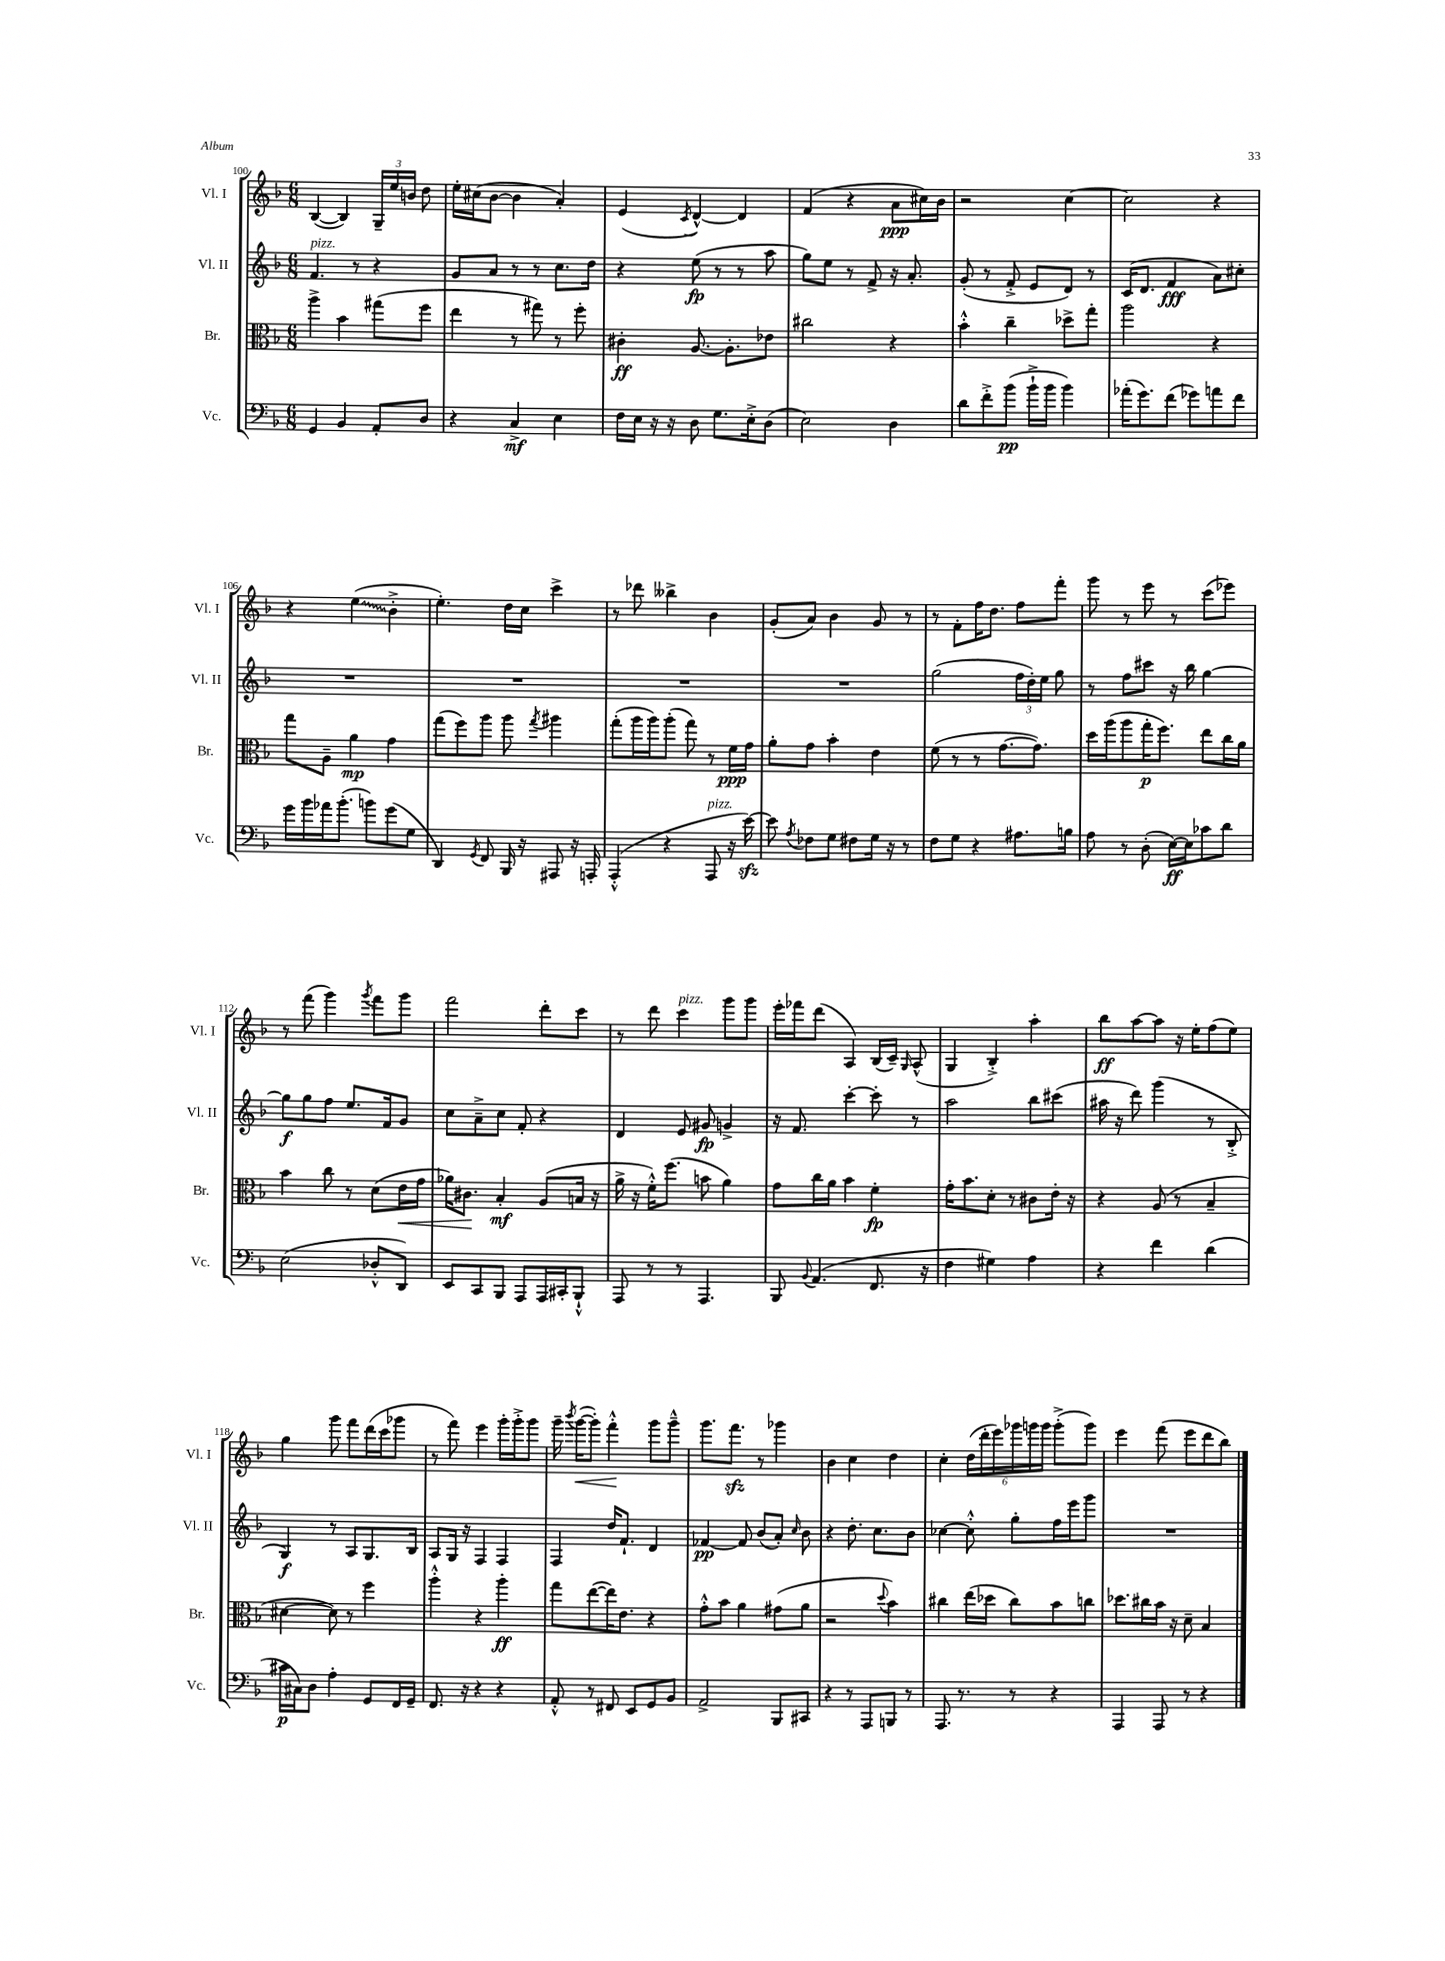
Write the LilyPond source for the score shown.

<<
\new StaffGroup <<
\new Staff = "s0" \with { instrumentName = "Vl. I" shortInstrumentName = "Vl. I" } {
    \clef treble \key f \major \numericTimeSignature \time 6/8
    \autoBeamOff bes4~( bes4) \tuplet 3/2 { g16[-- e''16 b'16] } d''8 |
    e''16[-. cis''16( bes'8]~ bes'4 a'4-.) |
    e'4( \acciaccatura { c'8 } d'4~-^) d'4 |
    f'4( r4 a'8[\ppp cis''16) bes'16] |
    r2 c''4~ |
    c''2 r4 |
    r4 \once \override Glissando.style = #'zigzag e''4\glissando( bes'4-.-> |
    e''4.-.) d''16[ c''16] c'''4-> |
    r8 des'''8 beses''4-> bes'4 |
    g'8[-.( a'8]) bes'4 g'8 r8 |
    r8 f'8[-. f''16 d''8.] f''8[ f'''8]-. |
    g'''8 r8 e'''8 r8 c'''8[( ees'''8]) |
    r8 f'''8( g'''4) \acciaccatura { g'''8 } f'''8[ g'''8] |
    f'''2 d'''8[-. c'''8] |
    r8 d'''8 c'''4^\markup { \italic "pizz." } g'''8[ g'''8] |
    e'''16[-. fes'''16 d'''8]( a4) bes16[( c'16]--) \grace { g16 } a8-^( |
    g4 bes4-.->) a''4-. |
    bes''8[\ff a''8~ a''8] r16 e''16[-. f''8( e''8]) |
    g''4 g'''8 f'''8[ d'''16( c'''16 ges'''8] |
    r8 f'''8) e'''4 g'''16[-. g'''16-.-> g'''8] |
    g'''16-- \acciaccatura { bes'''8 } g'''16[~\<( g'''8]-.) f'''4-.-^\! g'''8[ g'''8]---^ |
    g'''8.[ f'''8.]\sfz r8 ges'''4 |
    bes'4 c''4 d''4 |
    c''4-. \tuplet 6/4 { d''16[( d'''16-. e'''16) ges'''16 g'''16 g'''16] } g'''8[-.->( g'''8]) |
    e'''4 f'''8( e'''8[ d'''8 bes''8]) \bar "|." |
}
\new Staff = "s1" \with { instrumentName = "Vl. II" shortInstrumentName = "Vl. II" } {
    \clef treble \key f \major \numericTimeSignature \time 6/8
    \autoBeamOff f'4.^\markup { \italic "pizz." } r8 r4 |
    g'8[ a'8] r8 r8 c''8.[ d''16] |
    r4 e''8\fp( r8 r8 a''8 |
    g''8[) e''8] r8 f'8-> r16 a'8.-. |
    g'8-.( r8 f'8-.-> e'8[ d'8]) r8 |
    c'16[( d'8.] f'4\fff a'8[) cis''8]-. |
    R2. |
    R2. |
    R2. |
    R2. |
    g''2( \tuplet 3/2 { f''16[ d''16-.) e''16] } g''8 |
    r8 f''8[ cis'''8] r16 bes''16 g''4~ |
    g''8[\f g''8 f''8] e''8.[ f'16 g'8] |
    c''8[ a'8---> c''8] f'8-. r4 |
    d'4 e'8 gis'8\fp g'4-> |
    r16 f'8. c'''4~-. c'''8-. r8 |
    a''2 bes''8[ cis'''8]( |
    ais''16 r16 d'''8) g'''4( r8 bes8-.-> |
    g4\f) r8 a8[ g8. bes16] |
    a8[ g16] r16 f4 f4 |
    f4 d''16[ f'8.]-! d'4 |
    fes'4~\pp fes'8 bes'8[( a'8]-.) \grace { c''16 } bes'8 |
    r4 d''8.-. c''8.[ bes'8] |
    ces''4~ ces''8-.-^ g''8[-. f''16 e'''16 g'''8] |
    R2. \bar "|." |
}
\new Staff = "s2" \with { instrumentName = "Br." shortInstrumentName = "Br." } {
    \clef alto \key f \major \numericTimeSignature \time 6/8
    \autoBeamOff a''4-> bes'4 gis''8[( f''8] |
    e''4 r8 gis''8) r8 f''8-. |
    cis'4-.\ff a8.~ a8.[-. ees'8] |
    cis''2 r4 |
    bes'4-.-^ c''4-- des''8[-> g''8]-. |
    a''2 r4 |
    g''8[ a8]-- a'4\mp g'4 |
    g''8[( f''8) a''8] a''8 \acciaccatura { g''8 } ais''4 |
    g''8[-.( a''16 a''16) a''8]-.( g''8) r8 f'16[\ppp g'16] |
    a'8[-. g'8] bes'4-. e'4 |
    f'8( r8 r8 g'8.[~ g'8.]) |
    d''16[ a''16( a''8 g''16-.\p f''8.]) e''8[ c''16 a'16] |
    bes'4 c''8 r8 d'8[( e'16\< g'16] |
    aes'16[) cis'8.]\! bes4-.\mf a8[( b16] r16 |
    a'16-> r16 f'16[-.-^) f''8.]( b'8 a'4) |
    g'8[ c''16 a'16] bes'4 f'4-.\fp |
    g'16[-. bes'8. d'8]-. r8 cis'8[ e'16]-. r16 |
    r4 a8( r8 bes4-- |
    dis'4~ dis'8) r8 f''4 |
    a''4-.-^ r4 a''4-.\ff |
    g''8[ e''8~( e''16) e'8.] r4 |
    g'8[-.-^ bes'8] a'4 gis'8[( a'8] |
    r2 \appoggiatura { d''8 } bes'4) |
    cis''4 e''16[( des''16] cis''8[) bes'8 c''8] |
    des''8.[ cis''16 bes'16] r16 d'8-- bes4 \bar "|." |
}
\new Staff = "s3" \with { instrumentName = "Vc." shortInstrumentName = "Vc." } {
    \clef bass \key f \major \numericTimeSignature \time 6/8
    \autoBeamOff g,4 bes,4 a,8[-. d8] |
    r4 c4->\mf e4 |
    f16[ e16] r16 r16 d8 g8.[ e16-.-> d8]( |
    e2) d4 |
    d'8[ f'8-.-> bes'8]\pp( bes'16[-!-> bes'16] bes'4) |
    aes'16[-.( g'8.) f'8]( ges'8[) a'8 f'8] |
    g'16[ bes'16 aes'16 bes'8.]-.( b'8[) g'8( g8] |
    d,4) \acciaccatura { g,8 } f,8 bes,,16 r16 ais,,8 r16 a,,16-. |
    a,,4-.-^( r4 a,,8^\markup { \italic "pizz." } r16 e'16~\sfz) |
    e'8 \acciaccatura { a8 } fes8[ g8] fis8[ g16] r16 r8 |
    f8[ g8] r4 ais8.[ b16] |
    a8 r8 d8-.( e16[~\ff) e16 ces'8 d'8] |
    e2( des8[-.-^ d,8]) |
    e,8[ c,8 bes,,8] a,,8[ a,,16 cis,16-. bes,,8]-!-^ |
    a,,8 r8 r8 a,,4. |
    bes,,8 \appoggiatura { bes,8 } a,4.( f,8. r16 |
    f4 gis4) a4 |
    r4 f'4 d'4( |
    cis'16[\p cis16) d8] a4-. g,8[ f,16 g,16]-- |
    f,8. r16 r4 r4 |
    a,8-.-^ r8 fis,8 e,8[ g,8 bes,8] |
    a,2-> bes,,8[ cis,8] |
    r4 r8 a,,8[ b,,8] r8 |
    a,,8. r8. r8 r4 |
    a,,4 a,,8 r8 r4 \bar "|." |
}
>>
>>
\layout { \context { \Score currentBarNumber = #100 } }
